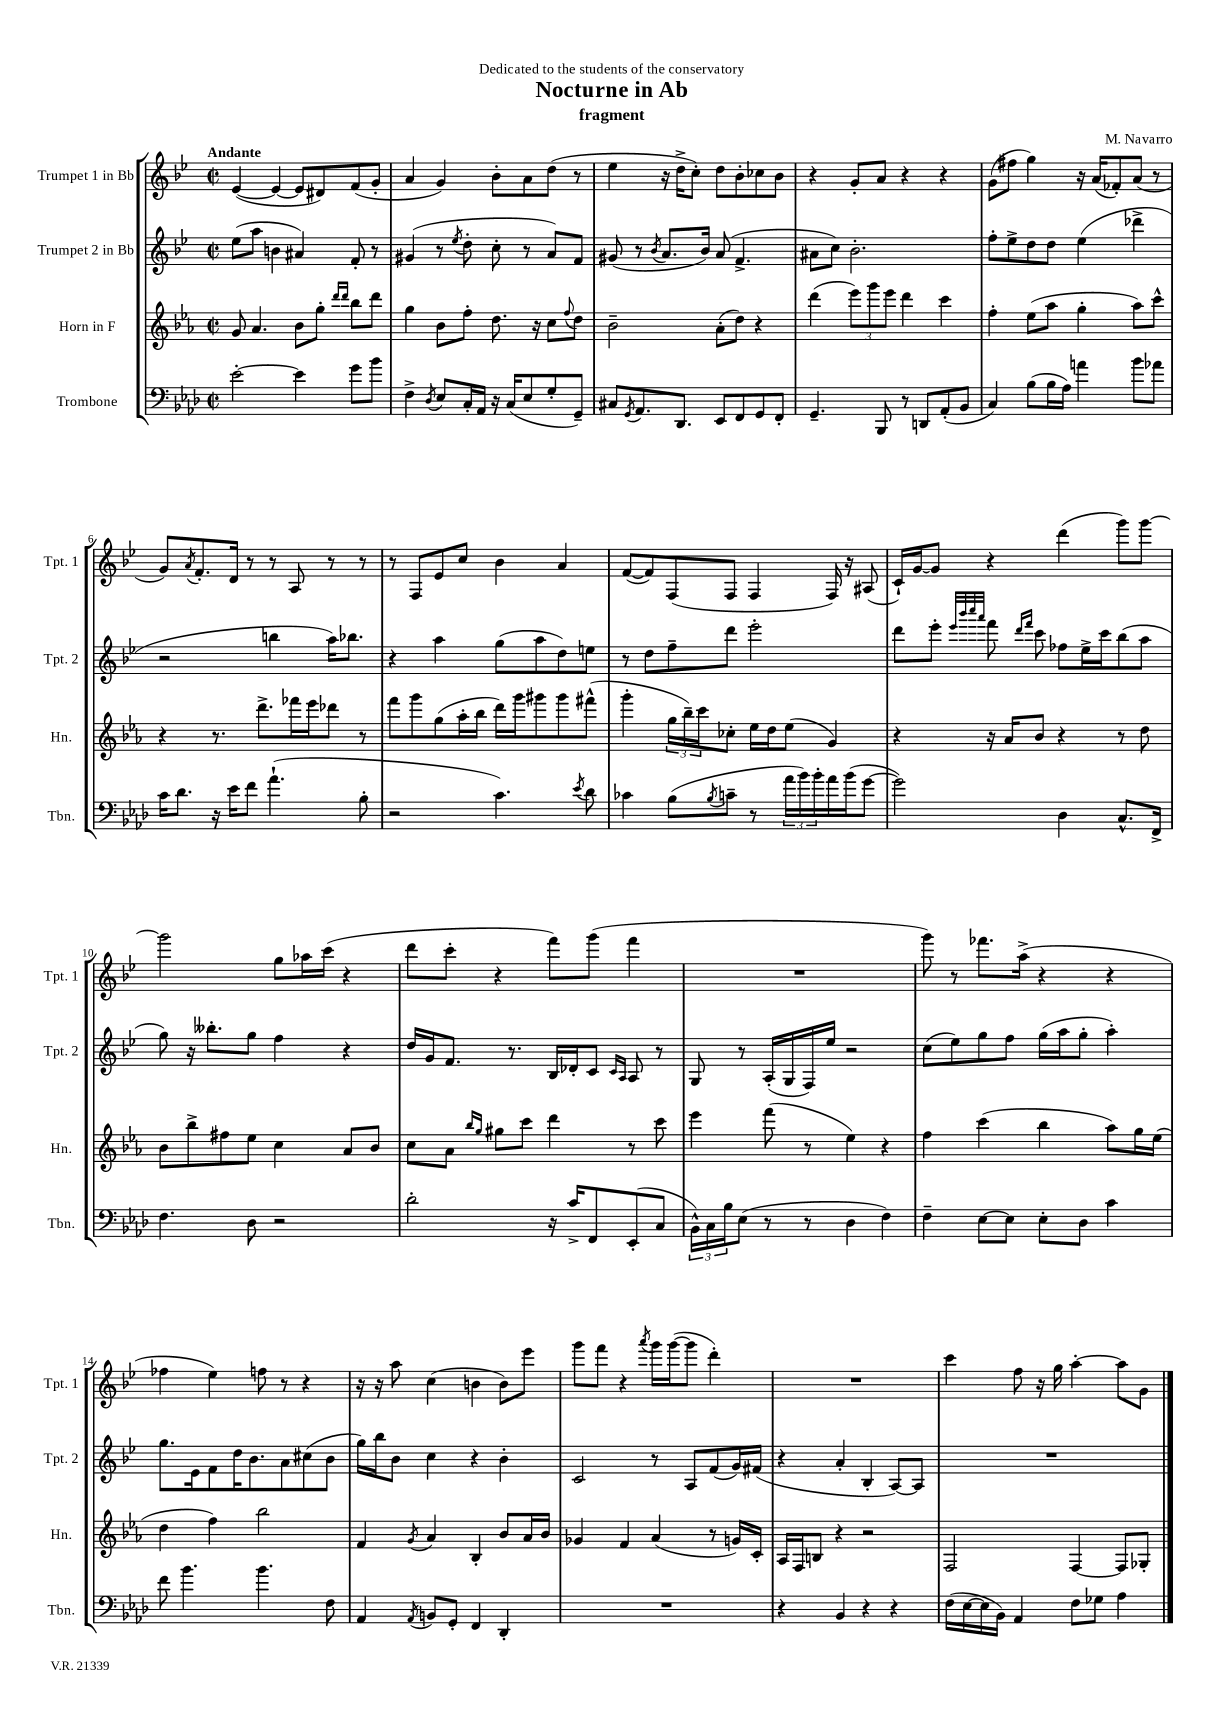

**kern	**kern	**kern	**kern
*staff4	*staff3	*staff2	*staff1
*clefF4	*clefG2	*clefG2	*clefG2
*k[b-e-a-d-]	*k[b-e-a-]	*k[b-e-]	*k[b-e-]
*M2/2	*M2/2	*M2/2	*M2/2
*met(c|)	*met(c|)	*met(c|)	*met(c|)
[2e-'\	8g/	(8ee-\L	([4e-/
.	4.a-/	8aa\J	.
.	.	4b\	4e-/_
4e-\]	8b-\L	4a#/)	8e-/]L
.	8gg'\J	.	8d#/)
.	16qqddd/LL	.	.
.	16qqddd/JJ	.	.
8g\L	8bb-\L	8f'/	(8f/
8b-\J	8ddd\J	8r	8g'/J
=	=	=	=
4F^\	4gg\	(4g#/	4a/
8qD-/	.	.	.
8E-/L	8b-\L	8r	4g/)
.	.	8qee-/	.
16C'/L	8ff'\J	8dd'\	.
16AA-/JJ	.	.	.
16r	8.dd\	8cc'\	8b-'\L
(16C/LK	.	.	.
8E-/	.	8r	8a\
.	16r	.	.
8G'/	8cc\L	8a/L)	(8dd\J
.	8qqff/	.	.
8GG~/J)	8dd\J	8f/J	8r
=	=	=	=
8C#/L	2b-~\	(8g#/	4ee-\
8qGG/	.	.	.
8.AA-/	.	8r	.
.	.	8qb-/	.
.	.	8.a/L	16r
8.DD-/J	.	.	16dd^\LK
.	.	.	8cc'\J)
.	.	16b-/Jk)	.
8EE-/L	(8a-'\L	(8a/	8dd\L
8FF/	8dd\J)	4.f^/	8b-'\
8GG/	4r	.	8cc-\
8FF'/J	.	.	8b-\J
=	=	=	=
4.GG~/	(4ddd\	8a#\L	4r
.	.	8cc\J)	.
.	12eee-\L)	2.b-'\	8g'/L
.	12ggg\	.	.
8BBB-/	.	.	8a/J
.	12eee-\J	.	.
8r	4ddd\	.	4r
8DD/L	.	.	.
(8AA-'/	4ccc\	.	4r
8BB-/J	.	.	.
=	=	=	=
4C/)	4ff'\	8ff'\L	(8g\L
.	.	8ee-^\	8ff#\J
(8B-\L	(8ee-\L	8dd\	4gg\)
16B-\L	8aa-\J	8dd\J	.
16A-\JJ)	.	.	.
4a\	4gg'\	(4ee-\	16r
.	.	.	(16a/LK
.	.	.	8f-'/)
8b-\L	8aa-\L)	4ddd-^\	(8a/J
8a-\J	8ccc^^\J	.	8r
=	=	=	=
16c\LK	4r	2r	8g/L)
8.d-\J	.	.	.
.	.	.	8qa/
.	.	.	8.f'/
16r	8.r	.	.
16e-\LK	.	.	16d/Jk
8f\J	.	.	8r
.	8.ddd^\L	.	.
(4.a-`\	.	4bb\	8r
.	16fff-\L	.	8A/
.	16eee-\J	.	.
.	8ddd-\J	16aa\LK)	8r
.	.	8.bb-\J	.
8B-'\	8r	.	8r
=	=	=	=
2r	8fff\L	4r	8r
.	8ggg\	.	8F/L
.	(8gg\	4aa\	8e-/
.	16aa-'\L	.	8cc/J
.	16bb-\JJ	.	.
4.c\)	16ddd\LL)	(8gg\L	4b-\
.	16ggg\J	.	.
.	8ggg#\	8aa\	.
.	8ggg#\	8dd\)	4a/
8qe-/	.	.	.
8d-\	(8fff#^^\J	8ee\J	.
=	=	=	=
4c-\	4ggg'\	8r	([8f/L
.	.	8dd\L	8f/])
(8B-\L	24gg\LL	8ff~\	(8F/
.	24bb-~\)	.	.
.	24ccc\J	.	.
8qB-/	.	.	.
8c~\J	8cc-'\J	8ddd\J	8F/J
8r	16ee-\LL	2eee-'\	4F/
.	16dd\J	.	.
24a-\LL	(8ee-\J	.	.
24b-\)	.	.	.
24b-'\	.	.	.
16a-\	4g/)	.	16F/)
(16b-\J	.	.	16r
[8g\J	.	.	(8A#/
=	=	=	=
2g\])	4r	8ddd\L	16c`/LL)
.	.	.	[16g/J
.	.	8eee-'\J	8g/]J
.	.	32qqeee-/LLL	.
.	.	32qqbbb-/	.
.	.	32qqcccc/	.
.	.	32qqaaa/JJJ	.
.	16r	8fff\	4r
.	16a-/LK	.	.
.	.	16qqddd/LL	.
.	.	16qqfff/JJ	.
.	8b-/J	8ccc\	.
4D-\	4r	8ff-\L	(4ddd\
.	.	16ee-^\L	.
.	.	16ccc\J	.
8.C^^/L	8r	(8bb-\	8ggg\L)
.	8dd\	8aa\J	[8ggg\J
16FF^/Jk	.	.	.
=	=	=	=
4.F\	8b-\L	8gg\)	2ggg\]
.	8bb-^\	16r	.
.	.	8.bb--'\L	.
.	8ff#\	.	.
8D-\	8ee-\J	8gg\J	.
2r	4cc\	4ff\	8gg\L
.	.	.	16aa-\L
.	.	.	(16ccc\JJ
.	8a-/L	4r	4r
.	8b-/J	.	.
=	=	=	=
2d-'\	8cc\L	16dd/LL	8ddd\L
.	.	16g/J	.
.	8a-\J	8.f/J	8ccc'\J
.	16qqbb-/LL	.	.
.	16qqgg/JJ	.	.
.	8gg#\L	.	4r
.	.	8.r	.
.	8ccc\J	.	.
16r	4ddd\	16B-/LL	8fff\L)
16c^/LK	.	16d-'/J	.
8FF/	.	8c/J	(8ggg\J
.	.	16qqc/LL	.
.	.	16qqA/JJ	.
(8EE-'/	8r	8A/	4fff\
8C/J	8ccc\	8r	.
=	=	=	=
24BB-^^\LL)	4eee-\	8G/	1r
24C\	.	.	.
24B-\J	.	.	.
(8E-\J	.	8r	.
8r	(8fff\	(16A'/LL	.
.	.	16G/	.
8r	8r	16F/)	.
.	.	16ee-/JJ	.
4D-\	4ee-\)	2r	.
4F\)	4r	.	.
=	=	=	=
4F~\	4ff\	(8cc\L	8ggg\)
.	.	8ee-\)	8r
[8E-\L	(4ccc\	8gg\	8.fff-\L
8E-\]J	.	8ff\J	.
.	.	.	(16aa^\Jk
8E-'\L	4bb-\	(16gg\LL	4r
.	.	16aa\J	.
8D-\J	.	8gg'\J	.
4c\	8aa-\L)	4aa'\)	4r
.	16gg\L	.	.
.	(16ee-\JJ	.	.
=	=	=	=
8f\	4dd\	8.gg\L	4ff-\
4.b-\	.	.	.
.	.	16e-\k	.
.	4ff\)	8f\	4ee-\)
.	.	16dd\K	.
.	.	8.b-\	.
4.b-\	2bb-\	.	8ff\
.	.	8a\	8r
.	.	(8cc#\	4r
8F\	.	8b-\J	.
=	=	=	=
4AA-/	4f/	16gg\LL)	16r
.	.	16bb-\J	16r
.	.	8b-\J	8aa\
8qAA-/	8qg/	.	.
8BB/L	4a-/	4cc\	(4cc\
8GG'/J	.	.	.
4FF/	4B-'/	4r	4b\
4DD-'/	8b-/L	4b-'\	8b\L)
.	16a-/L	.	8eee-\J
.	16b-/JJ	.	.
=	=	=	=
1r	4g-/	2c/	8ggg\L
.	.	.	8fff\J
.	4f/	.	4r
.	.	.	8qaaa/
.	(4a-/	8r	16ggg\LL
.	.	.	([16ggg\J
.	.	8A/L	8ggg\]J
.	8r	(8f/	4ddd'\)
.	16g/LL)	16g/L)	.
.	16c'/JJ	(16f#/JJ	.
=	=	=	=
4r	16A-/LL	4r	1r
.	16F/J	.	.
.	8B/J	.	.
4BB-/	4r	4a'/	.
4r	2r	4B-'/	.
4r	.	[8A/L)	.
.	.	8A/]J	.
=	=	=	=
(16F\LL	2F/	1r	4ccc\
[16E-\	.	.	.
16E-\]	.	.	.
16BB-\JJ)	.	.	.
4AA-/	.	.	8ff\
.	.	.	16r
.	.	.	16gg\
8F\L	[4F/	.	[4aa'\
8G-\J	.	.	.
4A-\	8F/]L	.	8aa\]L
.	8G-'/J	.	8g\J
==	==	==	==
*-	*-	*-	*-
